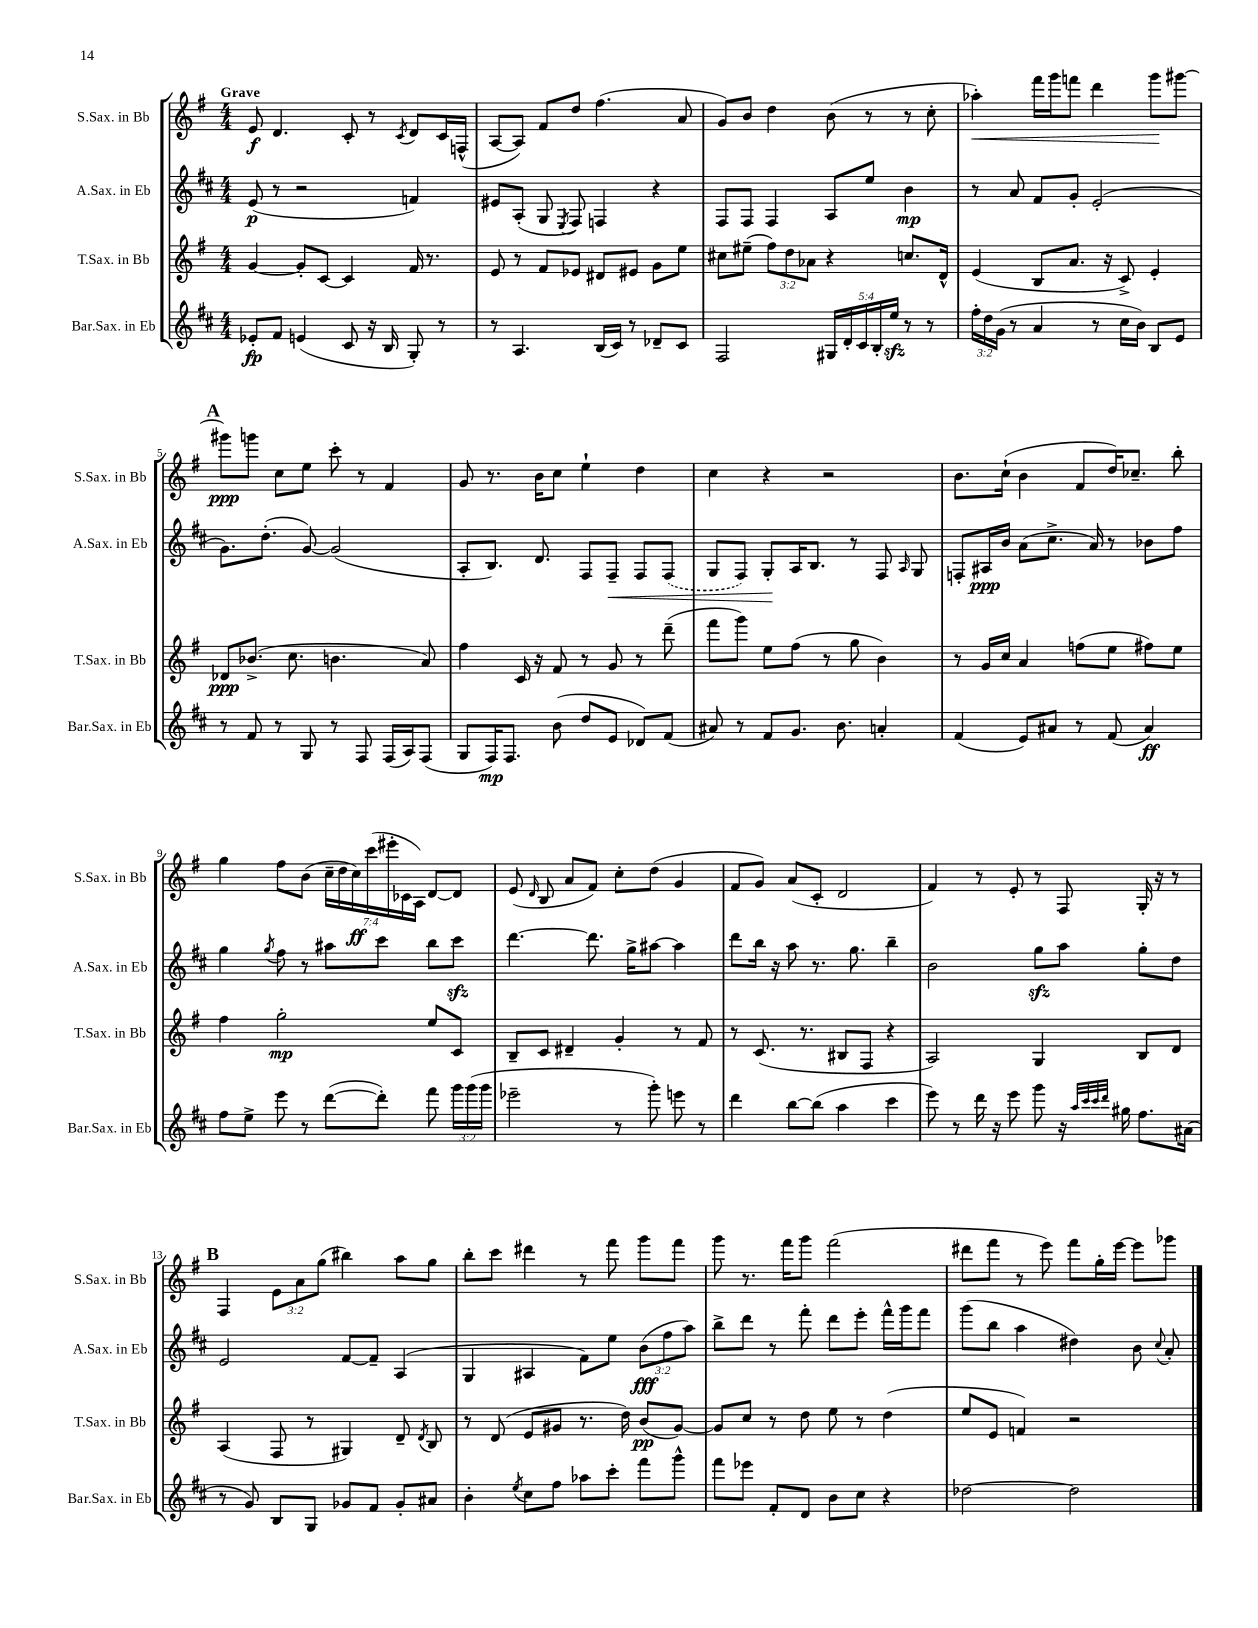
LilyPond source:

<<
\new StaffGroup <<
\new Staff = "s0" \with { instrumentName = "S.Sax. in Bb" shortInstrumentName = "S.Sax. in Bb" } {
    \clef treble \key g \major \numericTimeSignature \time 4/4 \override Staff.TupletNumber.text = #tuplet-number::calc-fraction-text \tempo "Grave"
    \autoBeamOff e'8\f d'4. c'8-. r8 \acciaccatura { c'8 } d'8[ c'16 f16]-^( |
    a8[~ a8]) fis'8[ d''8] fis''4.( a'8 |
    g'8[) b'8] d''4 b'8( r8 r8 c''8-. |
    aes''4-.\<) fis'''16[ g'''16 f'''8] d'''4 g'''8[\! gis'''8]~ |
    \mark \markup { \bold "A" } gis'''8[\ppp g'''8] c''8[ e''8] c'''8-. r8 fis'4 |
    g'8 r8. b'16[ c''8] e''4-! d''4 |
    c''4 r4 r2 |
    b'8.[ c''16]-!( b'4 fis'8[ d''16) ces''8.]-- b''8-. |
    g''4 fis''8[ b'8]( \tuplet 7/4 { c''16[-- d''16 c''16\ff) c'''16( eis'''16-. ces'16 a16]) } d'8[~ d'8] |
    e'8( \grace { d'16 } b8 a'8[ fis'8]) c''8[-. d''8]( g'4 |
    fis'8[ g'8]) a'8[( c'8]-. d'2 |
    fis'4) r8 e'8-. r8 fis8 g16-. r16 r8 |
    \mark \markup { \bold "B" } fis4 \tuplet 3/2 { e'8[ a'8 g''8]( } bis''4) a''8[ g''8] |
    b''8[-. c'''8] dis'''4 r8 fis'''8 g'''8[ fis'''8] |
    g'''8 r8. fis'''16[ g'''8] fis'''2( |
    dis'''8[ fis'''8] r8 e'''8) fis'''8[ g''16-. e'''16]~ e'''8[ ges'''8] \bar "|." |
}
\new Staff = "s1" \with { instrumentName = "A.Sax. in Eb" shortInstrumentName = "A.Sax. in Eb" } {
    \clef treble \key d \major \numericTimeSignature \time 4/4 \override Staff.TupletNumber.text = #tuplet-number::calc-fraction-text
    \autoBeamOff e'8\p( r8 r2 f'4) |
    eis'8[ a8]-.( g8 \acciaccatura { e8 } fis8) f4 r4 |
    fis8[ fis8] fis4 a8[ e''8] b'4\mp |
    r8 a'8 fis'8[ g'8]-. e'2-.( |
    \mark \markup { \bold "A" } g'8.[) d''8.]-.( g'8~) g'2( |
    a8[-. b8.]) d'8. fis8[ fis8]--\< fis8[ \once \slurDashed fis8]( |
    g8[ fis8]) g8[-.\! a16 b8.] r8 fis8 \grace { a16 } g8 |
    f8[-. ais16\ppp b'16] a'8[( cis''8.]-> a'16) r8 bes'8[ fis''8] |
    g''4 \acciaccatura { g''8 } fis''8 r8 ais''8[ cis'''8] b''8[ cis'''8]\sfz |
    d'''4.~ d'''8. g''16[-> ais''8]~ ais''4 |
    d'''8[ b''16] r16 a''8 r8. g''8. b''4-- |
    b'2 g''8[\sfz a''8] g''8[-. d''8] |
    \mark \markup { \bold "B" } e'2 fis'8[~ fis'8]-- a4( |
    g4 ais4 fis'8[) e''8] \tuplet 3/2 { b'8[\fff( fis''8 a''8]) } |
    b''8[-> d'''8] r8 fis'''8-. d'''8[ e'''8]-. fis'''16[-^ g'''16 fis'''8] |
    g'''8[( b''8] a''4 dis''4) b'8 \appoggiatura { cis''8 } a'8-. \bar "|." |
}
\new Staff = "s2" \with { instrumentName = "T.Sax. in Bb" shortInstrumentName = "T.Sax. in Bb" } {
    \clef treble \key g \major \numericTimeSignature \time 4/4 \override Staff.TupletNumber.text = #tuplet-number::calc-fraction-text
    \autoBeamOff g'4~ g'8[-. c'8]~ c'4 fis'16 r8. |
    e'8 r8 fis'8[ ees'8] dis'8[ eis'8] g'8[ e''8] |
    cis''8[ eis''8]--( \tuplet 3/2 { fis''8[) d''8 aes'8] } r4 c''8.[ d'16]-^ |
    e'4( b8[ a'8.] r16 c'8->) e'4-. |
    \mark \markup { \bold "A" } des'8[\ppp bes'8.]->( c''8. b'4. a'8) |
    fis''4 c'16 r16 fis'8 r8 g'8 r8 d'''8--( |
    fis'''8[ g'''8]) e''8[ fis''8]( r8 g''8 b'4) |
    r8 g'16[ c''16] a'4 f''8[( e''8] fis''8[) e''8] |
    fis''4 g''2-.\mp e''8[ c'8] |
    b8[-- c'8] dis'4-- g'4-. r8 fis'8 |
    r8 c'8.( r8. bis8[ fis8] r4 |
    a2) g4 b8[ d'8] |
    \mark \markup { \bold "B" } a4( fis8 r8 gis4) d'8-- \acciaccatura { d'8 } b8 |
    r8 d'8( e'8[ gis'8] r8. d''16) b'8[\pp( gis'8]~) |
    gis'8[ c''8] r8 d''8 e''8 r8 d''4( |
    e''8[ e'8] f'4) r2 \bar "|." |
}
\new Staff = "s3" \with { instrumentName = "Bar.Sax. in Eb" shortInstrumentName = "Bar.Sax. in Eb" } {
    \clef treble \key d \major \numericTimeSignature \time 4/4 \override Staff.TupletNumber.text = #tuplet-number::calc-fraction-text
    \autoBeamOff ees'8[-.\fp fis'8] e'4( cis'8 r16 b16 g8-.) r8 |
    r8 a4. b16[( cis'16]) r8 des'8[-- cis'8] |
    fis2 \tuplet 5/4 { gis16[ d'16-. cis'16 b16-. e''16]\sfz } r8 r8 |
    \tuplet 3/2 { fis''16[-. d''16 g'16]( } r8 a'4 r8 cis''16[ b'16]) b8[ e'8] |
    \mark \markup { \bold "A" } r8 fis'8 r8 g8 r8 fis8 fis16[( a16) fis8]( |
    g8[ fis16\mp) fis8.] b'8( d''8[ e'8] des'8[) fis'8]( |
    ais'8) r8 fis'8[ g'8.] b'8. a'4-. |
    fis'4( e'8[) ais'8] r8 fis'8( ais'4\ff) |
    fis''8[ e''8]-> e'''8 r8 d'''8[~( d'''8]-.) fis'''8 \tuplet 3/2 { g'''16[ g'''16( g'''16] } |
    ees'''2-- r8 g'''8-.) e'''8 r8 |
    d'''4 b''8[~ b''8]( a''4 cis'''4 |
    e'''8) r8 d'''16 r16 e'''8 g'''8 r16 \grace { a''32[ cis'''32 cis'''32 d'''32] } gis''16 fis''8.[ ais'16]( |
    \mark \markup { \bold "B" } r8 g'8) b8[ g8] ges'8[ fis'8] ges'8[-. ais'8] |
    b'4-. \acciaccatura { e''8 } cis''8[ fis''8] aes''8[ cis'''8]-. fis'''8[ g'''8]-^ |
    fis'''8[ ees'''8] fis'8[-. d'8] b'8[ cis''8] r4 |
    des''2~ des''2 \bar "|." |
}
>>
>>
